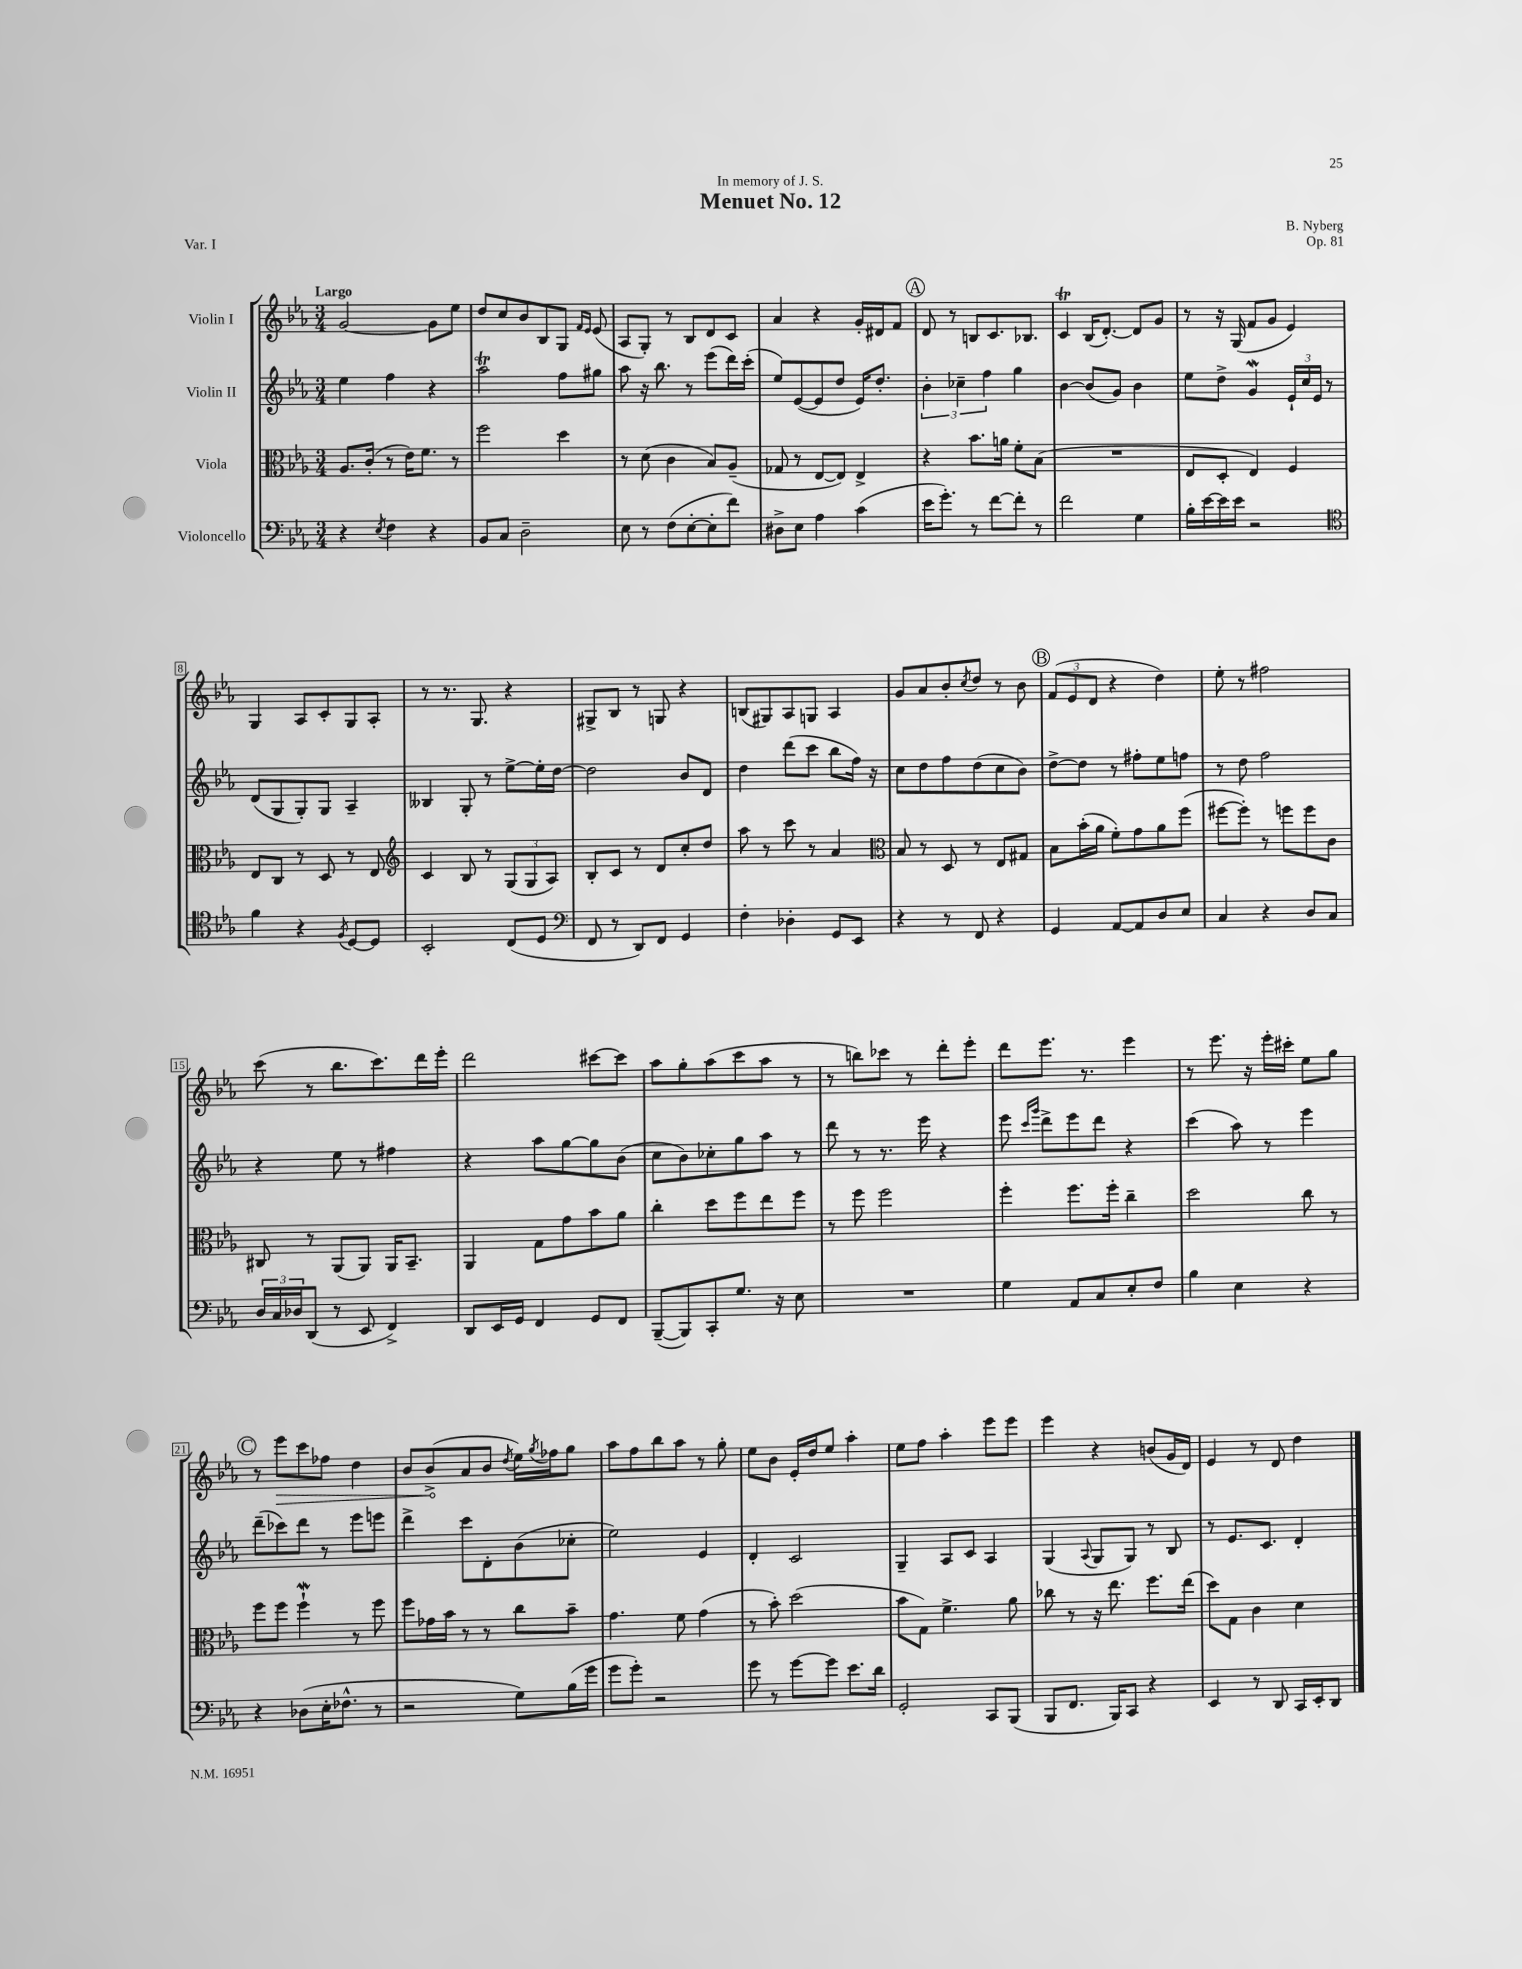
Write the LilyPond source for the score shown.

\header { title = "Menuet No. 12" composer = "B. Nyberg" dedication = "In memory of J. S." opus = "Op. 81" piece = "Var. I" }
<<
\new StaffGroup <<
\new Staff = "s0" \with { instrumentName = "Violin I" } {
    \clef treble \key ees \major \numericTimeSignature \time 3/4 \tempo "Largo"
    g'2~ g'8 ees''8 |
    d''8 c''8 bes'8 bes8 g8 \grace { f'16 ees'16 } ees'8( |
    aes8 g8-.) r8 bes8 d'8 c'8 |
    aes'4 r4 g'16-. dis'16 f'8 |
    \mark \markup { \circle "A" } d'8 r8 b8 c'8. bes8. |
    c'4\trill bes16( d'8.~-.) d'8 g'8 |
    r8 r16 g16( f'8 g'8 ees'4) |
    g4 aes8 c'8-. g8 aes8-. |
    r8 r8. g8. r4 |
    gis8-> bes8 r8 g8 r4 |
    b8( gis8) aes8 g8 aes4 |
    g'8 aes'8 bes'8-. \acciaccatura { c''8 } d''8 r8 bes'8 |
    \mark \markup { \circle "B" } \tuplet 3/2 { f'8( ees'8 d'8 } r4 d''4) |
    ees''8-. r8 fis''2 |
    c'''8( r8 bes''8. c'''8.) d'''16 ees'''16-. |
    d'''2 cis'''8~ cis'''8 |
    aes''8 g''8-. aes''8( c'''8 aes''8 r8 |
    r8 b''8) ces'''8 r8 d'''8-. ees'''8-. |
    d'''8 ees'''8. r8. ees'''4 |
    r8 ees'''8. r16 ees'''16-. cis'''16-. ees''8 g''8 |
    \mark \markup { \circle "C" } r8 \once \override Hairpin.circled-tip = ##t ees'''8\> c'''8 fes''8 d''4 |
    bes'8 bes'8->\!( aes'8 bes'8 \acciaccatura { d''8 } ees''16) \acciaccatura { g''8 } fes''16 g''8 |
    aes''8 f''8 bes''8 aes''8 r8 g''8-. |
    ees''8 bes'8 ees'16-. d''16 ees''8 aes''4-. |
    ees''8 f''8 aes''4-. ees'''8 ees'''8 |
    ees'''4 r4 b'8( g'16 d'16) |
    ees'4 r8 d'8 d''4 \bar "|." |
}
\new Staff = "s1" \with { instrumentName = "Violin II" } {
    \clef treble \key ees \major \numericTimeSignature \time 3/4
    ees''4 f''4 r4 |
    aes''2\trill f''8 gis''8 |
    aes''8 r16 bes''8. r8 ees'''8( d'''16) c'''16-.( |
    ees''8) ees'8~( ees'8 d''8 ees'16) d''8.-. |
    \mark \markup { \circle "A" } \tuplet 3/2 { bes'4-. ces''4-- f''4 } g''4 |
    bes'4~ bes'8( g'8) bes'4 |
    ees''8 d''8-> g'4\mordent \tuplet 3/2 { ees'16-! c''16 ees'16 } r8 |
    d'8( g8 g8-.) g8 aes4-- |
    beses4 g8-. r8 ees''8~-> ees''16-. d''16~ |
    d''2 bes'8 d'8 |
    d''4 d'''8( c'''8 bes''8 f''16) r16 |
    c''8 d''8 f''8 d''8( c''8 bes'8) |
    \mark \markup { \circle "B" } d''8~-> d''8 r8 fis''8-. ees''8 f''8 |
    r8 d''8 f''2 |
    r4 ees''8 r8 fis''4 |
    r4 aes''8 g''8~ g''8 bes'8( |
    c''8 bes'8) ces''8-. g''8 aes''8 r8 |
    d'''8 r8 r8. ees'''16 r4 |
    ees'''8 \grace { c'''16 g'''16 } d'''8-> ees'''8 d'''8 r4 |
    c'''4( aes''8) r8 ees'''4 |
    \mark \markup { \circle "C" } d'''8--( ces'''8) d'''8 r8 ees'''8 e'''8 |
    d'''4-> c'''8 d'8-. bes'8( ces''8-. |
    ees''2) ees'4 |
    d'4-. c'2 |
    g4-- aes8 c'8 aes4 |
    g4( \appoggiatura { aes8 } g8 g8) r8 bes8 |
    r8 ees'8. c'8. d'4-. \bar "|." |
}
\new Staff = "s2" \with { instrumentName = "Viola" } {
    \clef alto \key ees \major \numericTimeSignature \time 3/4
    aes8. c'16-.( r8 ees'16) f'8. r8 |
    f''2 d''4 |
    r8 d'8( c'4 bes8) aes8--( |
    ges8 r8 ees8~ ees8) ees4-> |
    \mark \markup { \circle "A" } r4 bes'8. a'16 f'8-. bes8( |
    R2. |
    ees8 d8-. ees4) f4 |
    ees8 c8 r8 d8 r8 ees8 |
    \clef treble c'4 bes8 r8 \tuplet 3/2 { g8( g8 aes8) } |
    bes8-. c'8 r8 d'8 c''8-. d''8 |
    aes''8 r8 c'''8 r8 aes'4 |
    \clef alto bes8 r8 d8 r8 ees8 gis8 |
    \mark \markup { \circle "B" } bes8 bes'16-.( aes'16 f'8-.) g'8 aes'8 f''8( |
    fis''8~ fis''8-.) r8 f''8 f''8 c'8 |
    cis8 r8 aes,8( aes,8) aes,16 bes,8.-- |
    aes,4 g8 g'8 bes'8 aes'8 |
    c''4-. d''8 f''8 ees''8 f''8 |
    r8 f''8 f''2 |
    f''4-. f''8. f''16-. c''4-- |
    d''2 c''8 r8 |
    \mark \markup { \circle "C" } f''8 f''8 f''4-!\mordent r8 f''8 |
    f''8 ges'16 bes'16 r8 r8 c''8 bes'8-- |
    g'4. f'8 g'4( |
    r8 bes'8-.) d''2( |
    bes'8 g8) f'4.-> aes'8 |
    ces''8 r8 r16 ees''8. f''8. ees''16( |
    d''8) g8 c'4 d'4 \bar "|." |
}
\new Staff = "s3" \with { instrumentName = "Violoncello" } {
    \clef bass \key ees \major \numericTimeSignature \time 3/4
    r4 \acciaccatura { ees8 } f4 r4 |
    bes,8 c8 d2-- |
    ees8 r8 f8( ees8~-. ees8-. f'8) |
    dis8-> ees8 aes4 c'4( |
    \mark \markup { \circle "A" } ees'16 g'8.-.) r8 f'8~ f'8-. r8 |
    f'2 g4 |
    bes16-. ees'16~ ees'16 ees'16 r2 |
    \clef tenor f'4 r4 \acciaccatura { f8 } d8~ d8 |
    bes,2-. c8( d8 |
    \clef bass f,8 r8 d,8) f,8 g,4 |
    f4-. des4-. g,8 ees,8 |
    r4 r8 f,8 r4 |
    \mark \markup { \circle "B" } g,4 aes,8~ aes,8 d8 ees8 |
    c4 r4 d8 c8 |
    \tuplet 3/2 { d16 c16 des16 } d,8( r8 ees,8 f,4->) |
    d,8 ees,16 g,16 f,4 g,8 f,8 |
    bes,,8~--( bes,,8) c,8-. g8. r16 ees8 |
    R2. |
    g4 aes,8 c8 ees8-. f8 |
    bes4 ees4 r4 |
    \mark \markup { \circle "C" } r4 des8( ees16-. fes8.-^ r8 |
    r2 g8) bes16( g'16 |
    g'8 g'8-.) r2 |
    g'8 r8 g'8~ g'8 ees'8. d'16 |
    g,2-. c,8 bes,,8( |
    bes,,8 f,8. bes,,16) c,8 r4 |
    ees,4 r8 d,8 c,16 ees,16-. d,8 \bar "|." |
}
>>
>>
\layout { \context { \Score \override BarNumber.stencil = #(make-stencil-boxer 0.1 0.3 ly:text-interface::print) } }
